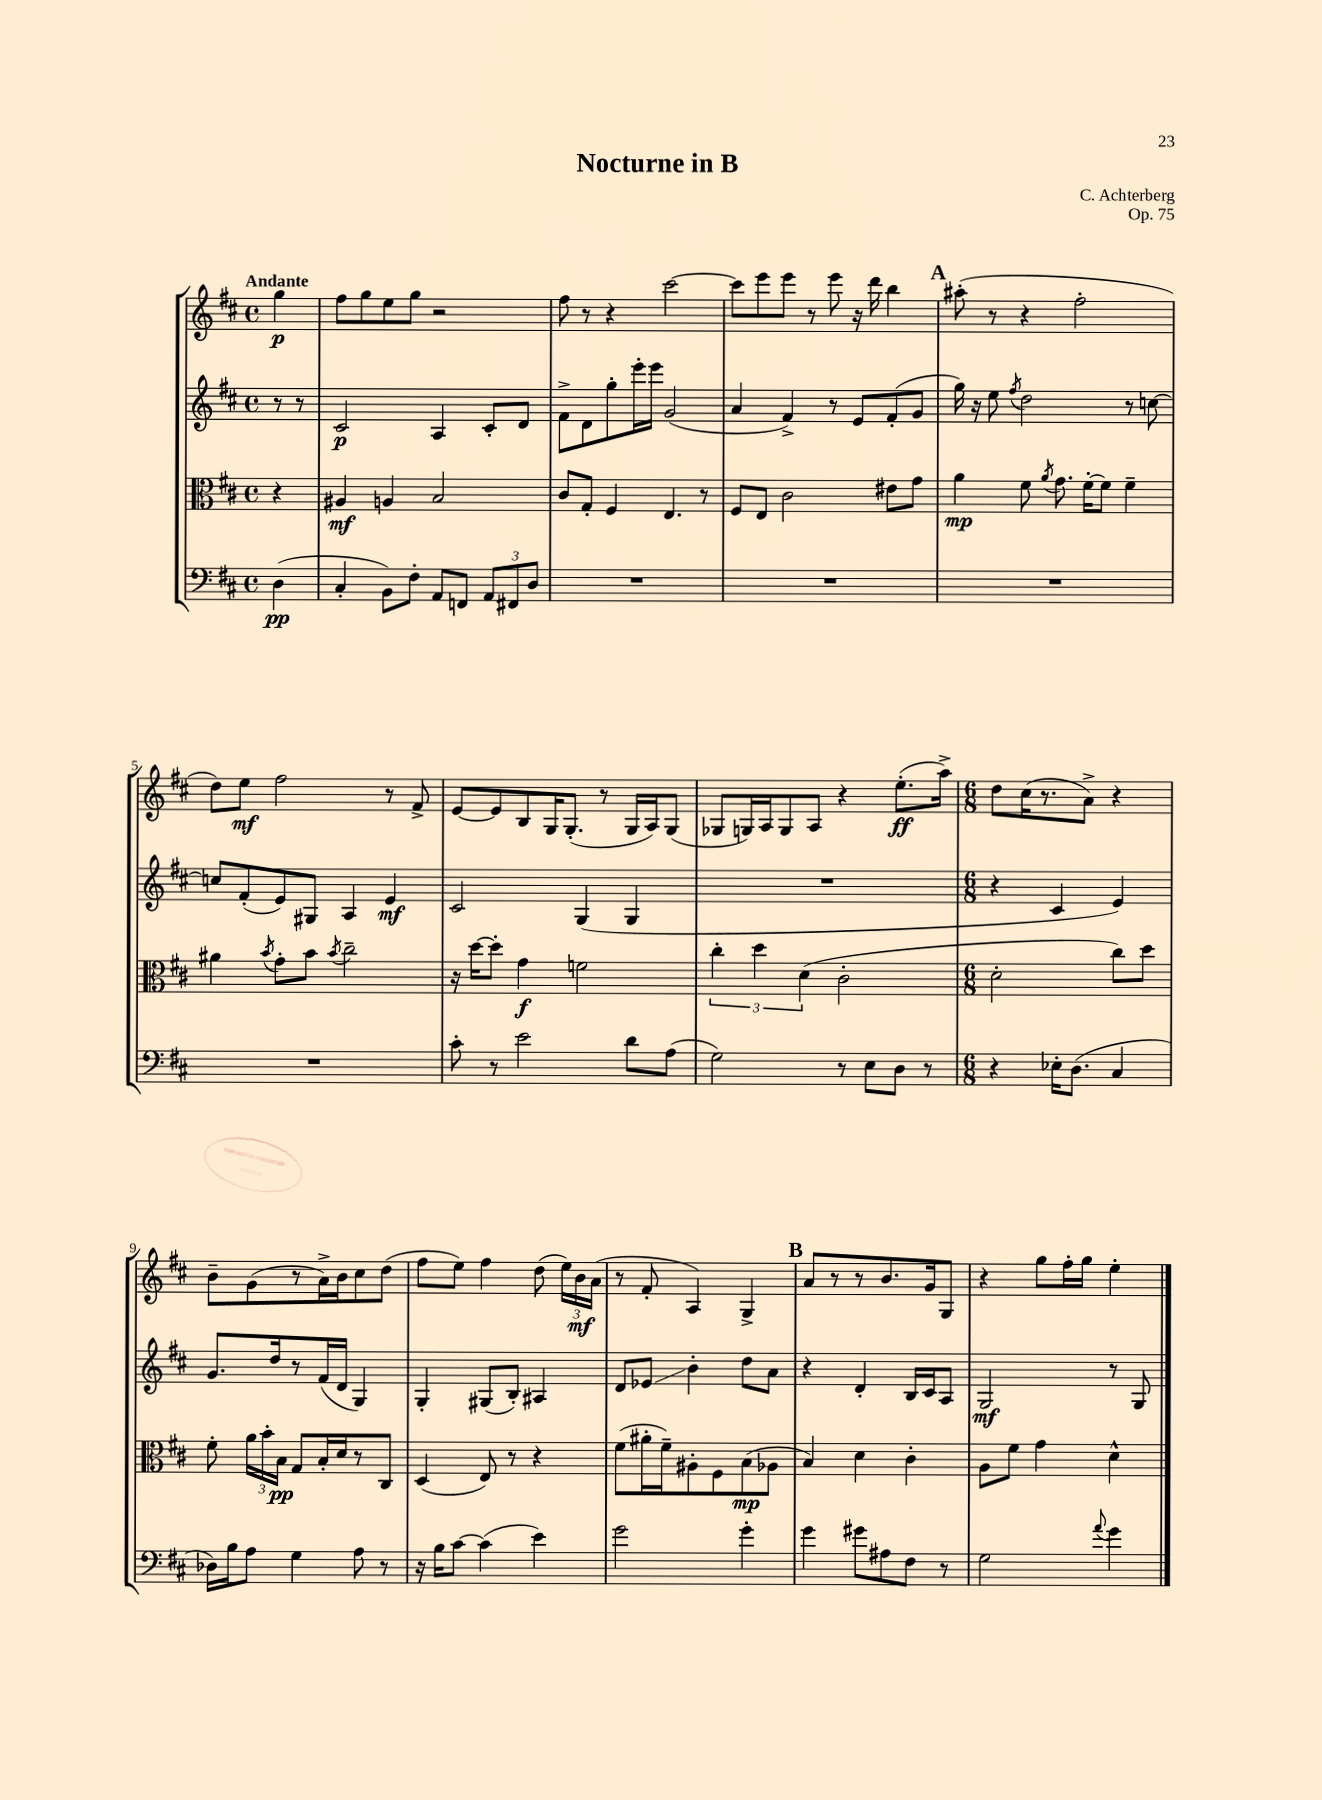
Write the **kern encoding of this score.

**kern	**kern	**kern	**kern
*staff4	*staff3	*staff2	*staff1
*clefF4	*clefC3	*clefG2	*clefG2
*k[f#c#]	*k[f#c#]	*k[f#c#]	*k[f#c#]
*M4/4	*M4/4	*M4/4	*M4/4
*met(c)	*met(c)	*met(c)	*met(c)
(4D\	4r	8r	4gg\
.	.	8r	.
=	=	=	=
4C#'/	4A#/	2c#/	8ff#\L
.	.	.	8gg\
8BB\L)	4A/	.	8ee\
8F#'\J	.	.	8gg\J
8AA/L	2B/	4A/	2r
8FF/J	.	.	.
12AA/L	.	8c#'/L	.
12FF#/	.	.	.
.	.	8d/J	.
12D/J	.	.	.
=	=	=	=
1r	8c#/L	8f#^\L	8ff#\
.	8G'/J	8d\	8r
.	4F#/	8gg'\	4r
.	.	16eee'\L	.
.	.	16eee\JJ	.
.	4.E/	(2g/	[2ccc#\
.	8r	.	.
=	=	=	=
1r	8F#/L	4a/	8ccc#\]L
.	8E/J	.	8eee\
.	2c#\	4f#^/)	8eee\J
.	.	.	8r
.	.	8r	8eee\
.	.	8e/L	16r
.	.	.	16ddd\
.	8e#\L	(8f#'/	4bb\
.	8g\J	8g/J	.
=	=	=	=
1r	4a\	16gg\)	(8aa#'\
.	.	16r	.
.	.	8ee\	8r
.	.	8qff#/	.
.	8f#\	2dd\	4r
.	8qa/	.	.
.	8.g\	.	.
.	.	.	2ff#'\
.	[16f#'\LK	.	.
.	8f#\]J	.	.
.	4f#~\	8r	.
.	.	[8cc\	.
=	=	=	=
1r	4a#\	8cc/]L	8dd\L)
.	.	(8f#'/	8ee\J
.	8qb/	.	.
.	8g'\L	8e/)	2ff#\
.	8b\J	8G#/J	.
.	8qb/	.	.
.	2cc#~\	4A/	.
.	.	4e/	8r
.	.	.	8f#^/
=	=	=	=
8c#'\	16r	2c#/	[8e/L
.	[16dd\LK	.	.
8r	8dd'\]J	.	8e/]
2e\	4g\	.	8B/
.	.	.	16G/K
.	.	.	(8.G'/J
.	2f\	(4G/	.
.	.	.	8r
8d\L	.	4G/	16G/LL
.	.	.	16A/J)
(8A\J	.	.	(8G/J
=	=	=	=
2G\)	6cc#'\	1r	8G-/L
.	.	.	16G/L)
.	6dd\	.	.
.	.	.	16A/J
.	.	.	8G/
.	(6d\	.	.
.	.	.	8A/J
8r	2c#'\	.	4r
8E\L	.	.	.
8D\J	.	.	(8.ee'\L
8r	.	.	.
.	.	.	16aa^\Jk)
=	=	=	=
*M6/8	*M6/8	*M6/8	*M6/8
4r	2d'\	4r	8dd\L
.	.	.	(16cc#\K
.	.	.	8.r
16E-'\LK	.	4c#/	.
(8.D\J	.	.	.
.	.	.	8a^\J)
4C#/	8cc#\L)	4e/)	4r
.	8dd\J	.	.
=	=	=	=
16D-\LL)	8f#'\	8.g/L	8b~\L
16B\J	.	.	.
8A\J	24a\LL	.	(8g\
.	24b'\	.	.
.	.	16dd/k	.
.	24B\JJ	.	.
4G\	8G/L	8r	8r
.	16B'/L	(16f#/L	16a^\L)
.	16d/J	16d/JJ	16b\J
8A\	8r	4G/)	8cc#\
8r	8C#/J	.	(8dd\J
=	=	=	=
16r	(4D/	4G'/	8ff#\L
16B\LK	.	.	.
[8c#\J	.	.	8ee\J)
(4c#\]	8E/)	(8G#/L	4ff#\
.	8r	8B'/J)	.
4e\)	4r	4A#/	(8dd\
.	.	.	24ee\LL)
.	.	.	24b\
.	.	.	(24a\JJ
=	=	=	=
2g\	(8f#\L	8d/L	8r
.	16a#'\L	8e-/J	8f#'/
.	16f#~\J)	.	.
.	8A#'\	4b'\	4A/)
.	8F#\	.	.
4g'\	(8B\	8dd\L	4G^/
.	8A-\J	8a\J	.
=	=	=	=
4g\	4B/)	4r	8a/L
.	.	.	8r
8g#\L	4d\	4d'/	8r
8A#\	.	.	8.b/
8F#\J	4c#'\	16B/LL	.
.	.	16c#/J	16g/k
8r	.	8A/J	8G/J
=	=	=	=
2G\	8A\L	2G/	4r
.	8f#\J	.	.
.	4g\	.	8gg\L
.	.	.	16ff#'\L
.	.	.	16gg\JJ
8qqa/	.	.	.
4g\	4d^^\	8r	4ee'\
.	.	8G/	.
==	==	==	==
*-	*-	*-	*-
